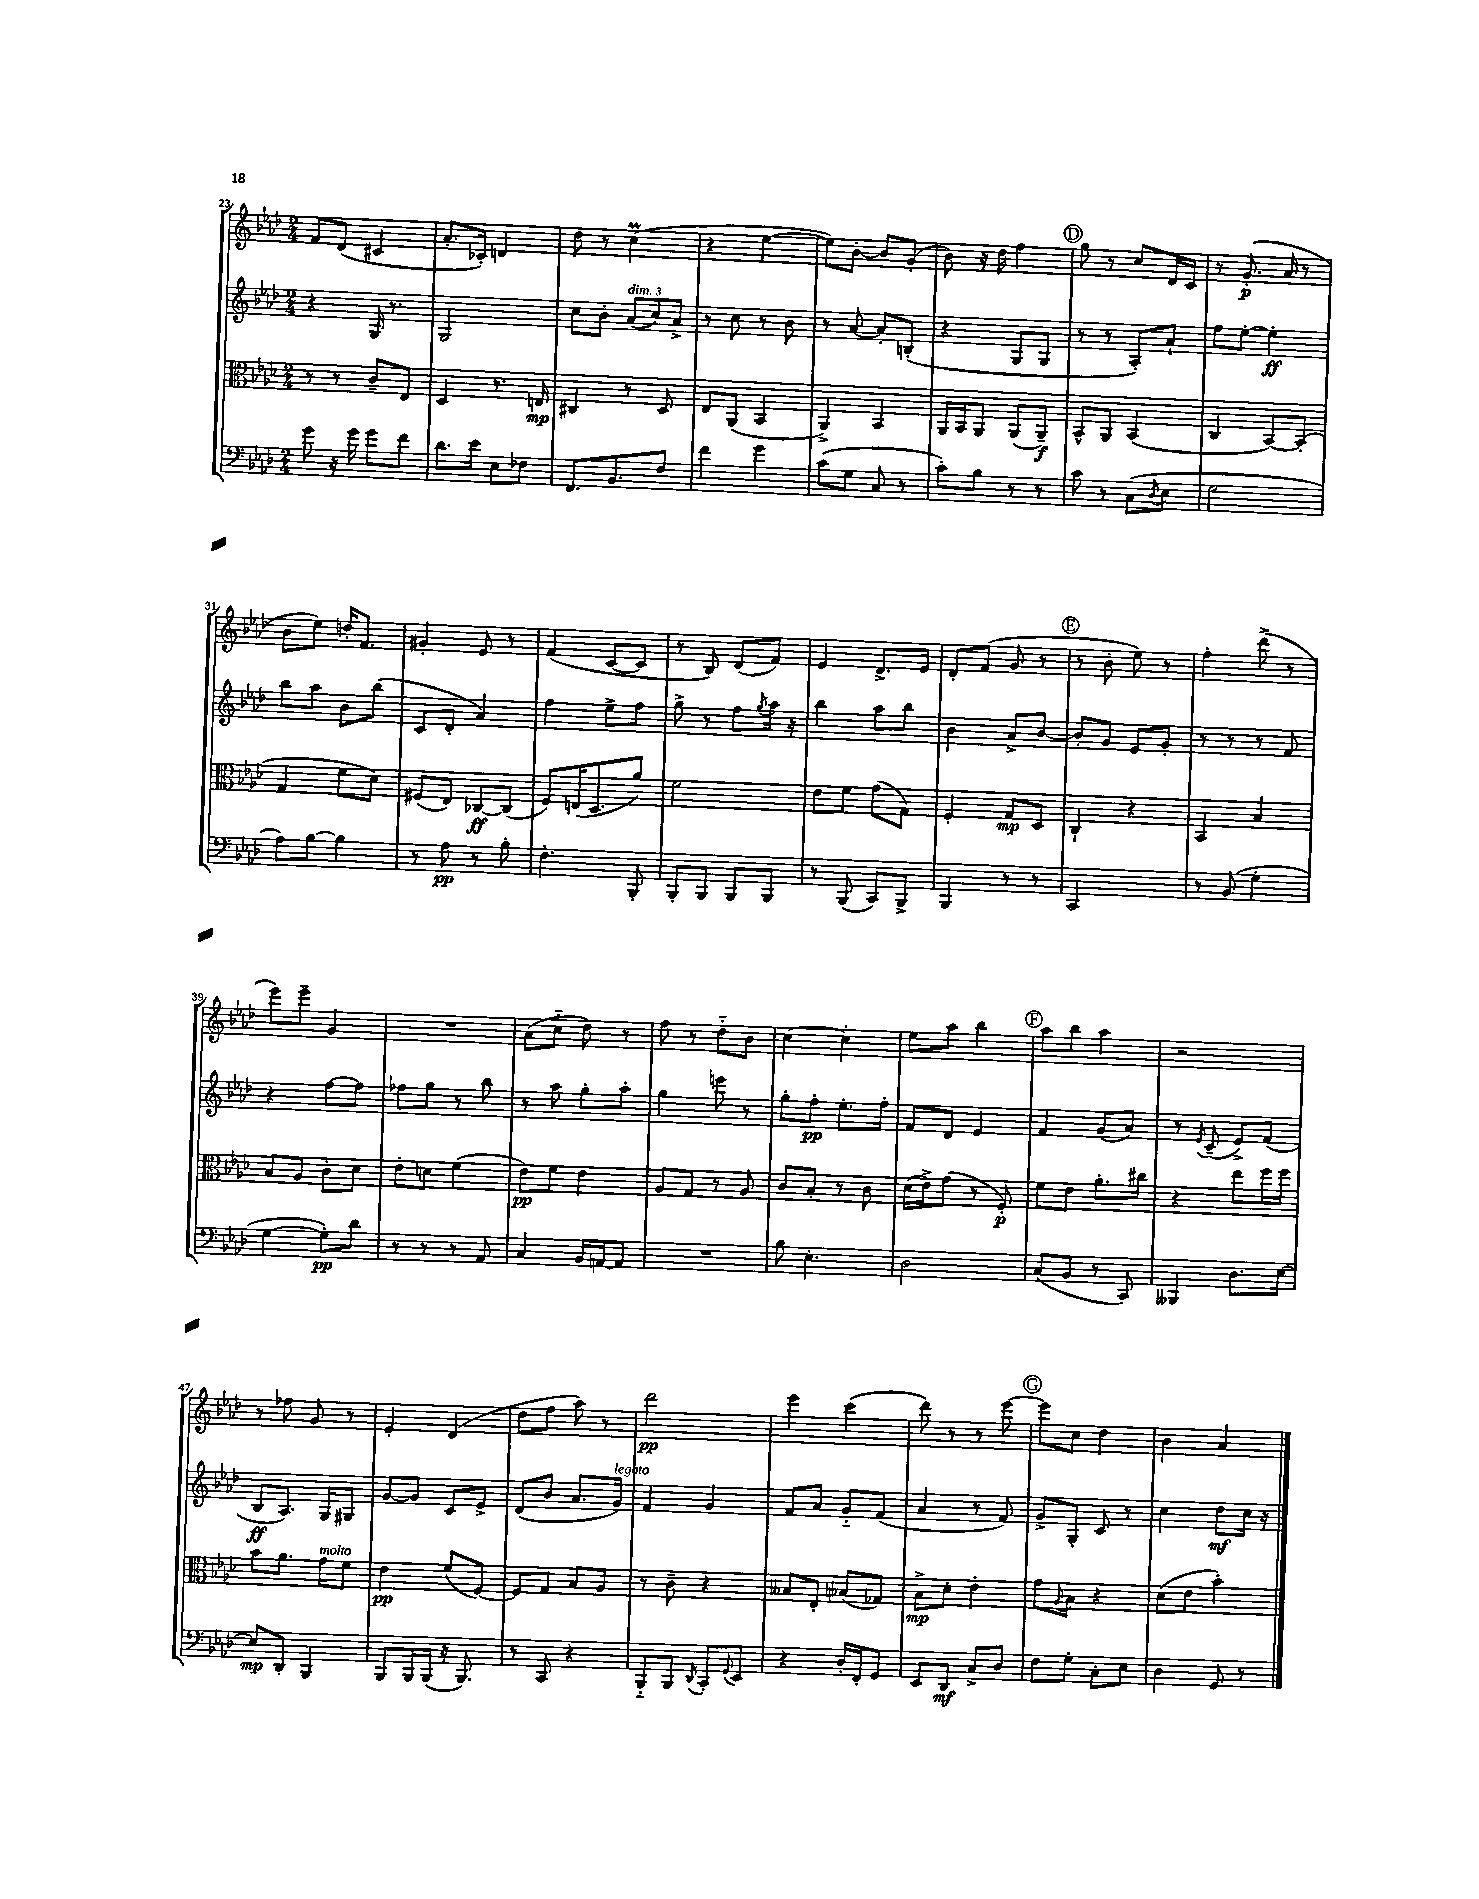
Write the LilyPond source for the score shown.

<<
\new StaffGroup <<
\new Staff = "s0" {
    \clef treble \key aes \major \numericTimeSignature \time 2/4
    f'8 des'8( cis'4 |
    aes'8.-. ces'16-.) d'4 |
    des''8 r8 c''4\prall( |
    r4 ees''4~ |
    ees''8) bes'8~-. bes'8 g'8-.( |
    bes'8) r16 des''16 f''4 |
    \mark \markup { \circle "D" } g''8 r8 c''8 des'16 c'16 |
    r8 g'8.-.\p( aes'16 r8 |
    bes'8 ees''8) d''16-. f'8. |
    gis'4-. ees'8 r8 |
    f'4( c'8~ c'8 |
    r8 bes8) des'8( f'8) |
    ees'4 des'8.-> ees'16 |
    des'8-. f'8( g'8 r8 |
    \mark \markup { \circle "E" } r8 bes'8-. ees''8) r8 |
    f''4-. des'''8->( r8 |
    ees'''8) ees'''8-- g'4 |
    R2 |
    aes'8( c''8-_ des''8) r8 |
    f''8 r8 des''8-_ bes'8 |
    c''4~ c''4-. |
    ees''8 aes''8 bes''4 |
    \mark \markup { \circle "F" } aes''8 bes''8 aes''4 |
    r2 |
    r8 fes''8 g'8 r8 |
    ees'4-. des'4( |
    des''8 f''8 aes''8) r8 |
    des'''2\pp |
    ees'''4 c'''4( |
    des'''8) r8 r8 ees'''8~ |
    \mark \markup { \circle "G" } ees'''8 c''8 des''4 |
    bes'4 aes'4 \bar "|." |
}
\new Staff = "s1" {
    \clef treble \key aes \major \numericTimeSignature \time 2/4
    r4 g16 r8. |
    g2 |
    c''8 bes'8-. \tuplet 3/2 { aes'8^\markup { \italic "dim." }( c''8) aes'8-> } |
    r8 c''8 r8 bes'8 |
    r8 aes'8~ aes'8-. b8-.( |
    r4 g8 g8 |
    \mark \markup { \circle "D" } r8 r8 aes8-.) aes'8-! |
    f''8 ees''8~-. ees''4-.\ff |
    bes''8 aes''8 bes'8 bes''8( |
    c'8 des'8-. aes'4) |
    f''4 ees''8-> f''8 |
    g''8-> r8 f''8 \acciaccatura { g''8 } aes''16 r16 |
    bes''4 aes''8 bes''8 |
    bes'4 aes'8-> bes'8~ |
    \mark \markup { \circle "E" } bes'8-. g'8 ees'8 g'8-. |
    r8 r8 r8 f'8 |
    r4 f''8~ f''8 |
    fes''8 g''8 r8 bes''8 |
    r8 aes''8 g''8-. aes''8-. |
    g''4 e'''8 r8 |
    g''8-. f''8-.\pp ees''8.-. f''16-. |
    f'8 des'8 ees'4 |
    \mark \markup { \circle "F" } f'4 g'8( aes'8) |
    r8 \acciaccatura { ees'8 } c'8--( ees'8->) f'8( |
    bes8\ff aes8.) g16 gis8 |
    g'8~ g'8 c'8 ees'8-> |
    des'8( bes'8 aes'8. g'16^\markup { \italic "legato" }) |
    f'4 g'4 |
    f'8 aes'8 g'8-_ f'8( |
    aes'4 r8 f'8) |
    \mark \markup { \circle "G" } g'8-> g8-. c'8 r8 |
    c''4 des''8\mf c''16 r16 \bar "|." |
}
\new Staff = "s2" {
    \clef alto \key aes \major \numericTimeSignature \time 2/4
    r8 r8 c'8-- ees8 |
    des4 r8. e16\mp |
    cis4 r8 des8 |
    ees8 aes,8( bes,4 |
    aes,4->) bes,4 |
    aes,16 bes,16 aes,8 aes,8( aes,8--\f) |
    \mark \markup { \circle "D" } bes,8-^ aes,8 bes,4( |
    c4 bes,8~) bes,8-.( |
    g4 f'8 des'8) |
    fis8( ees8) ces8~\ff ces8( |
    f8) e16( des8. aes'8) |
    f'2 |
    ees'8 f'8 g'8( g8) |
    f4-. g8\mp des8 |
    \mark \markup { \circle "E" } c4-! r4 |
    bes,4 bes4 |
    bes8 aes8 c'8-. des'8 |
    ees'8-. d'8 f'4( |
    ees'8\pp) f'8 ees'4 |
    aes8 g8 r8 aes8 |
    c'8 bes8-. r8 c'8 |
    des'16( ees'16->) g'8( r8 f8-.\p) |
    \mark \markup { \circle "F" } f'8 ees'8 aes'8.-. cis''16 |
    r4 ees''8 f''16 f''16 |
    bes'8 aes'8. g'16^\markup { \italic "molto" } f'8 |
    ees'4\pp f'8( f8~) |
    f8 g8 bes8 aes8 |
    r8 c'8-- r4 |
    beses8 ees8-. bes8( ges8) |
    bes8->\mp des'8-. ees'4-. |
    \mark \markup { \circle "G" } g'8 \appoggiatura { aes8 } bes8 r4 |
    des'8( ees'8 bes'4-.) \bar "|." |
}
\new Staff = "s3" {
    \clef bass \key aes \major \numericTimeSignature \time 2/4
    g'8 r16 g'16 g'8 f'8 |
    des'8. ees'16 ees8 fes8 |
    f,8. bes,8. f8 |
    f'4 g'4 |
    c'8( g8 c8 r8 |
    c'8-.) bes8 r8 r8 |
    \mark \markup { \circle "D" } c'8 r8 c8( \acciaccatura { des8 } ees8 |
    g2 |
    aes8) bes8~ bes4 |
    r8 aes8\pp r8 bes8-. |
    f4.-. bes,,8-. |
    bes,,8-. bes,,8 bes,,8 bes,,8 |
    r8 bes,,8( c,8) bes,,8-> |
    bes,,4 r8 r8 |
    \mark \markup { \circle "E" } c,2 |
    r8 bes,8( g4-. |
    g4~ g8-.\pp) des'8 |
    r8 r8 r8 aes,8 |
    c4 bes,16 a,16~ a,8 |
    R2 |
    bes8 ees4.-. |
    des2 |
    \mark \markup { \circle "F" } c8( bes,8 r8 c,8) |
    beses,,4 des8. ees16~ |
    ees8\mp des,8-. bes,,4 |
    bes,,8 bes,,16 bes,,16( r16 bes,,8.) |
    r8 c,8 r4 |
    bes,,8-_ bes,,8 \acciaccatura { des,8 } c,8-. \appoggiatura { g,8 } ees,8 |
    r4 des16-. f,16-. g,8 |
    ees,8 des,8\mf c8-> des8 |
    \mark \markup { \circle "G" } f8 g8-. c8-. ees8 |
    des4 g,8 r8 \bar "|." |
}
>>
>>
\layout { \context { \Score currentBarNumber = #23 } }
